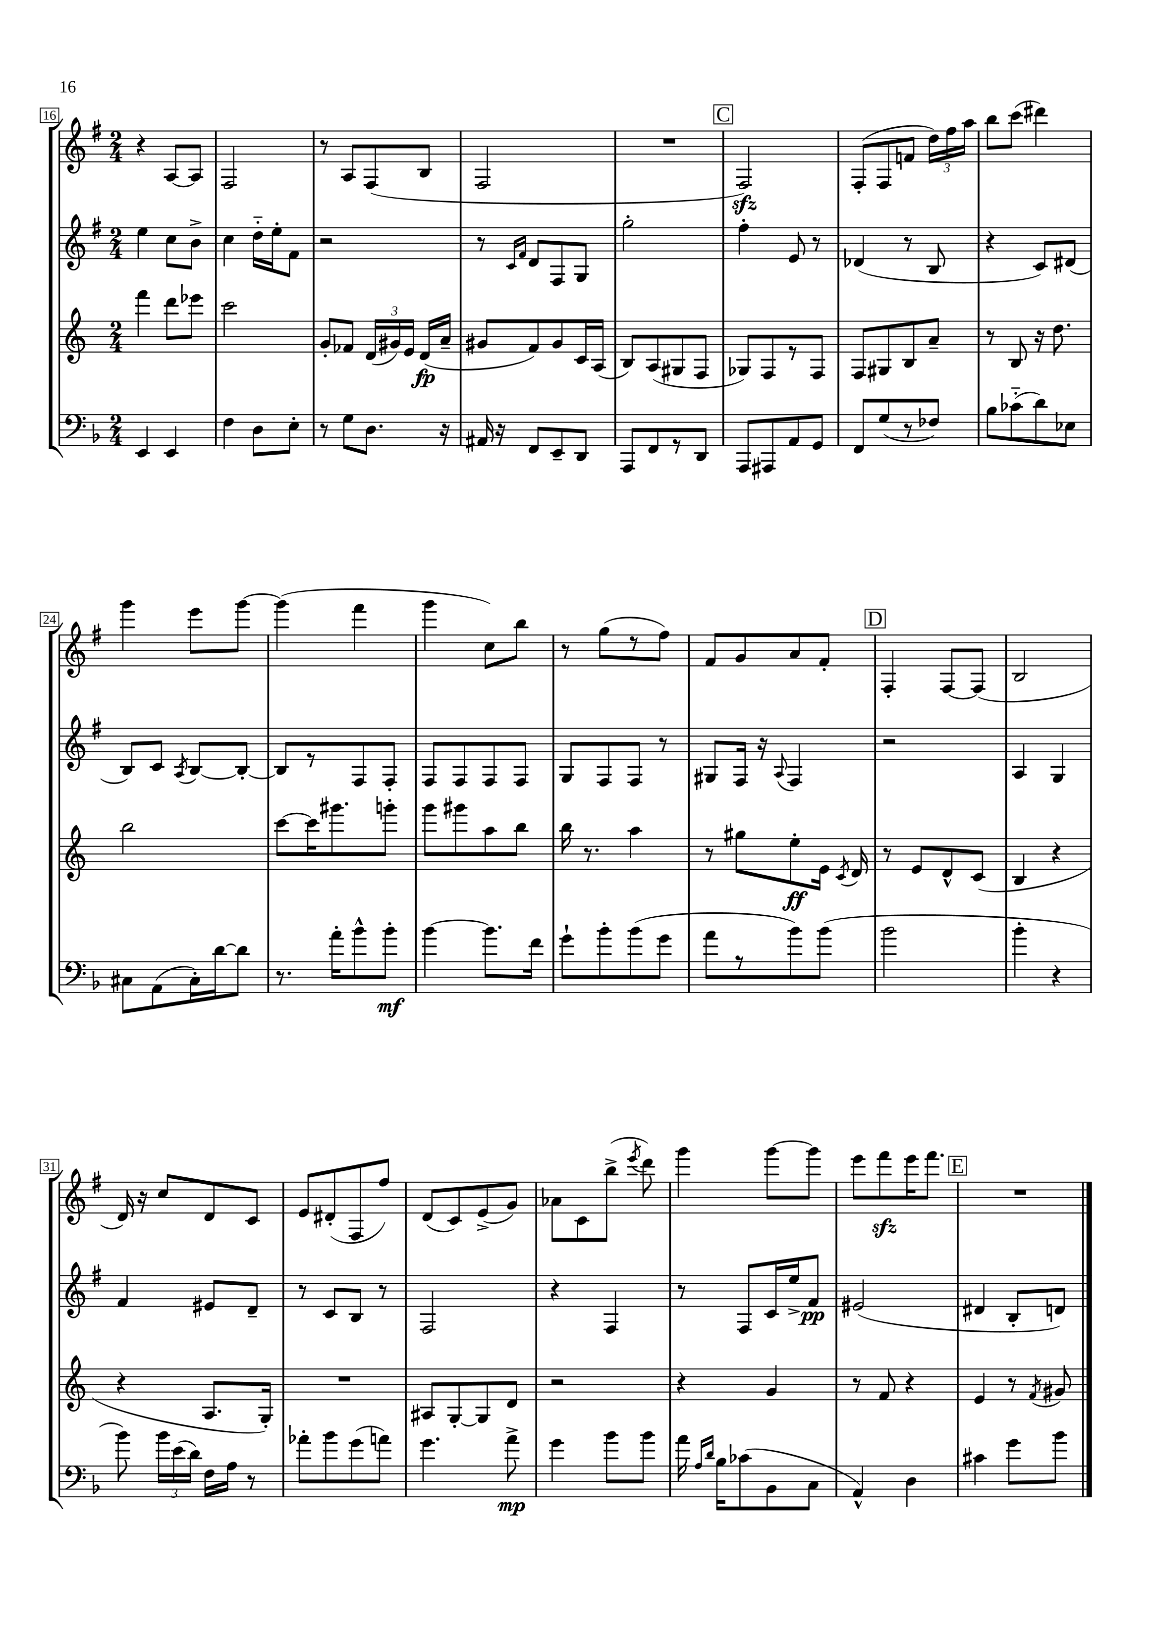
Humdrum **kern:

**kern	**dynam	**kern	**dynam	**kern	**dynam	**kern
*part4	*part4	*part3	*part3	*part2	*part2	*part1
*staff4	*staff4	*staff3	*staff3	*staff2	*staff2	*staff1
*clefF4	*	*clefG2	*	*clefG2	*	*clefG2
*k[b-]	*	*k[]	*	*k[f#]	*	*k[f#]
*M2/4	*	*M2/4	*	*M2/4	*	*M2/4
=16	=16	=16	=16	=16	=16	=16
4EE/	.	4fff\	.	4ee\	.	4r
4EE/	.	8ddd\L	.	8cc\L	.	[8A/L
.	.	8eee-X\J	.	8b^\J	.	8A/J]
=17	=17	=17	=17	=17	=17	=17
4F\	.	2ccc\	.	4cc\	.	2F#/
8D\L	.	.	.	16dd\LL	.	.
.	.	.	.	16ee'\J	.	.
8E'\J	.	.	.	8f#\J	.	.
=18	=18	=18	=18	=18	=18	=18
8r	.	8g'/L	.	2r	.	8r
8G\L	.	8f-X/J	.	.	.	8A/L
8.D\J	.	(24d/LL	.	.	.	(8F#/
.	.	24g#X/)	.	.	.	.
.	.	24e/JJ	.	.	.	.
.	.	(16d/LL	fp	.	.	8B/J
16r	.	16a~/JJ	.	.	.	.
=19	=19	=19	=19	=19	=19	=19
16AA#X/	.	8g#X/L	.	8r	.	2F#/
16r	.	.	.	.	.	.
.	.	.	.	16qqc/LL	.	.
.	.	.	.	16qqf#/JJ	.	.
8FF/L	.	8f/)	.	8d/L	.	.
8EE~/	.	8g#/	.	8F#/	.	.
8DD/J	.	16c/L	.	8G/J	.	.
.	.	(16A/JJ	.	.	.	.
=20	=20	=20	=20	=20	=20	=20
8AAA/L	.	8B/L)	.	2gg'\	.	2r
8FF/	.	(8A/	.	.	.	.
8r	.	8G#X/	.	.	.	.
8DD/J	.	8F/J	.	.	.	.
!!LO:REH:place=s1:t=C
=21	=21	=21	=21	=21	=21	=21
8AAA/L	.	8G-X/L)	.	4ff#'\	.	2F#zz/)
8AAA#X/	.	8F/	.	.	.	.
8AA/	.	8r	.	8e/	.	.
8GG/J	.	8F/J	.	8r	.	.
=22	=22	=22	=22	=22	=22	=22
8FF/L	.	8F/L	.	(4d-X/	.	(8F#'/L
(8G/	.	8G#X/	.	.	.	8F#/
8r	.	8B/	.	8r	.	8fn/J
8F-X/J)	.	8a~/J	.	8B/	.	24dd\LL)
.	.	.	.	.	.	24ff#\
.	.	.	.	.	.	24aa\JJ
=23	=23	=23	=23	=23	=23	=23
8B-\L	.	8r	.	4r	.	8bb\L
(8c-X\	.	8B/	.	.	.	(8ccc\J
8d\)	.	16r	.	8c/L)	.	4ddd#X\)
.	.	8.dd\	.	.	.	.
8E-X\J	.	.	.	(8d#X/J	.	.
!!LO:LB:g=z
=24	=24	=24	=24	=24	=24	=24
8C#X\L	.	2bb\	.	8B/L)	.	4ggg\
(8AA\	.	.	.	8c/J	.	.
.	.	.	.	8qA/	.	.
16C#'\L)	.	.	.	[8B/L	.	8eee\L
[16d\J	.	.	.	.	.	.
8d\J]	.	.	.	8B'/J_	.	[8ggg\J
=25	=25	=25	=25	=25	=25	=25
8.r	.	[8ccc\L	.	8B/L]	.	(4ggg\]
.	.	16ccc\K]	.	8r	.	.
16a'\KL	.	8.ggg#X\	.	.	.	.
8b-^^\	.	.	.	8F#/	.	4fff#\
8b-'\J	mf	8gggn'\J	.	8F#'/J	.	.
=26	=26	=26	=26	=26	=26	=26
[4b-\	.	8ggg\L	.	8F#/L	.	4ggg\
.	.	8ggg#X\	.	8F#/	.	.
8.b-\L]	.	8aa\	.	8F#/	.	8cc\L)
.	.	8bb\J	.	8F#/J	.	8bb\J
16f\Jk	.	.	.	.	.	.
=27	=27	=27	=27	=27	=27	=27
8g`\L	.	16bb\	.	8G/L	.	8r
.	.	8.r	.	.	.	.
8b-'\	.	.	.	8F#/	.	(8gg\L
(8b-\	.	4aa\	.	8F#/J	.	8r
8g\J	.	.	.	8r	.	8ff#\J)
=28	=28	=28	=28	=28	=28	=28
8a\L	.	8r	.	8G#X/L	.	8f#/L
8r	.	8gg#X\L	.	16F#/Jk	.	8g/
.	.	.	.	16r	.	.
.	.	.	.	8qqA/	.	.
8b-\)	.	8ee'\	ff	4F#/	.	8a/
(8b-\J	.	16e\Jk	.	.	.	8f#'/J
.	.	8qc/	.	.	.	.
.	.	16d/	.	.	.	.
!!LO:REH:place=s1:t=D
=29	=29	=29	=29	=29	=29	=29
2b-\	.	8r	.	2r	.	4F#'/
.	.	8e/L	.	.	.	.
.	.	8d^^/	.	.	.	[8F#/L
.	.	(8c/J	.	.	.	(8F#/J]
=30	=30	=30	=30	=30	=30	=30
4b-'\	.	4B/	.	4A/	.	2B/
4r	.	4r	.	4G/	.	.
!!LO:LB:g=z
=31	=31	=31	=31	=31	=31	=31
8b-\)	.	4r	.	4f#/	.	16d/)
.	.	.	.	.	.	16r
24b-\LL	.	.	.	.	.	8cc/L
(24e\	.	.	.	.	.	.
24d\JJ)	.	.	.	.	.	.
16F\LL	.	8.A/L	.	8e#X/L	.	8d/
16A\JJ	.	.	.	.	.	.
8r	.	.	.	8d~/J	.	8c/J
.	.	16G'/Jk)	.	.	.	.
=32	=32	=32	=32	=32	=32	=32
8a-X'\L	.	2r	.	8r	.	8e/L
8b-\	.	.	.	8c/L	.	(8d#X'/
(8g\	.	.	.	8B/J	.	8F#/
8an\J)	.	.	.	8r	.	8ff#/J)
=33	=33	=33	=33	=33	=33	=33
4.g\	.	8A#X/L	.	2F#/	.	(8d/L
.	.	[8G'/	.	.	.	8c/)
.	.	8G/]	.	.	.	(8e^/
8a^\	mp	8d/J	.	.	.	8g/J)
=34	=34	=34	=34	=34	=34	=34
4g\	.	2r	.	4r	.	8a-X\L
.	.	.	.	.	.	8c\
8b-\L	.	.	.	4F#/	.	(8bb^\J
.	.	.	.	.	.	8qeee/
8b-\J	.	.	.	.	.	8ddd\)
=35	=35	=35	=35	=35	=35	=35
16a\	.	4r	.	8r	.	4ggg\
16qqA/LL	.	.	.	.	.	.
16qqd/JJ	.	.	.	.	.	.
16B-\KL	.	.	.	.	.	.
(8c-X\	.	.	.	8F#/L	.	.
8BB-\	.	4g/	.	16c/L	.	[8ggg\L
.	.	.	.	16ee^/J	.	.
8C\J	.	.	.	8f#/J	pp	8ggg\J]
=36	=36	=36	=36	=36	=36	=36
4AA^^/)	.	8r	.	(2e#X/	.	8eee\L
.	.	8f/	.	.	.	8fff#zz\
4D\	.	4r	.	.	.	16eee\K
.	.	.	.	.	.	8.fff#\J
!!LO:REH:place=s1:t=E
=37	=37	=37	=37	=37	=37	=37
4c#X\	.	4e/	.	4d#X/	.	2r
8g\L	.	8r	.	8B'/L	.	.
.	.	8qf/	.	.	.	.
8b-\J	.	8g#X/	.	8dn/J)	.	.
==	==	==	==	==	==	==
*-	*-	*-	*-	*-	*-	*-
